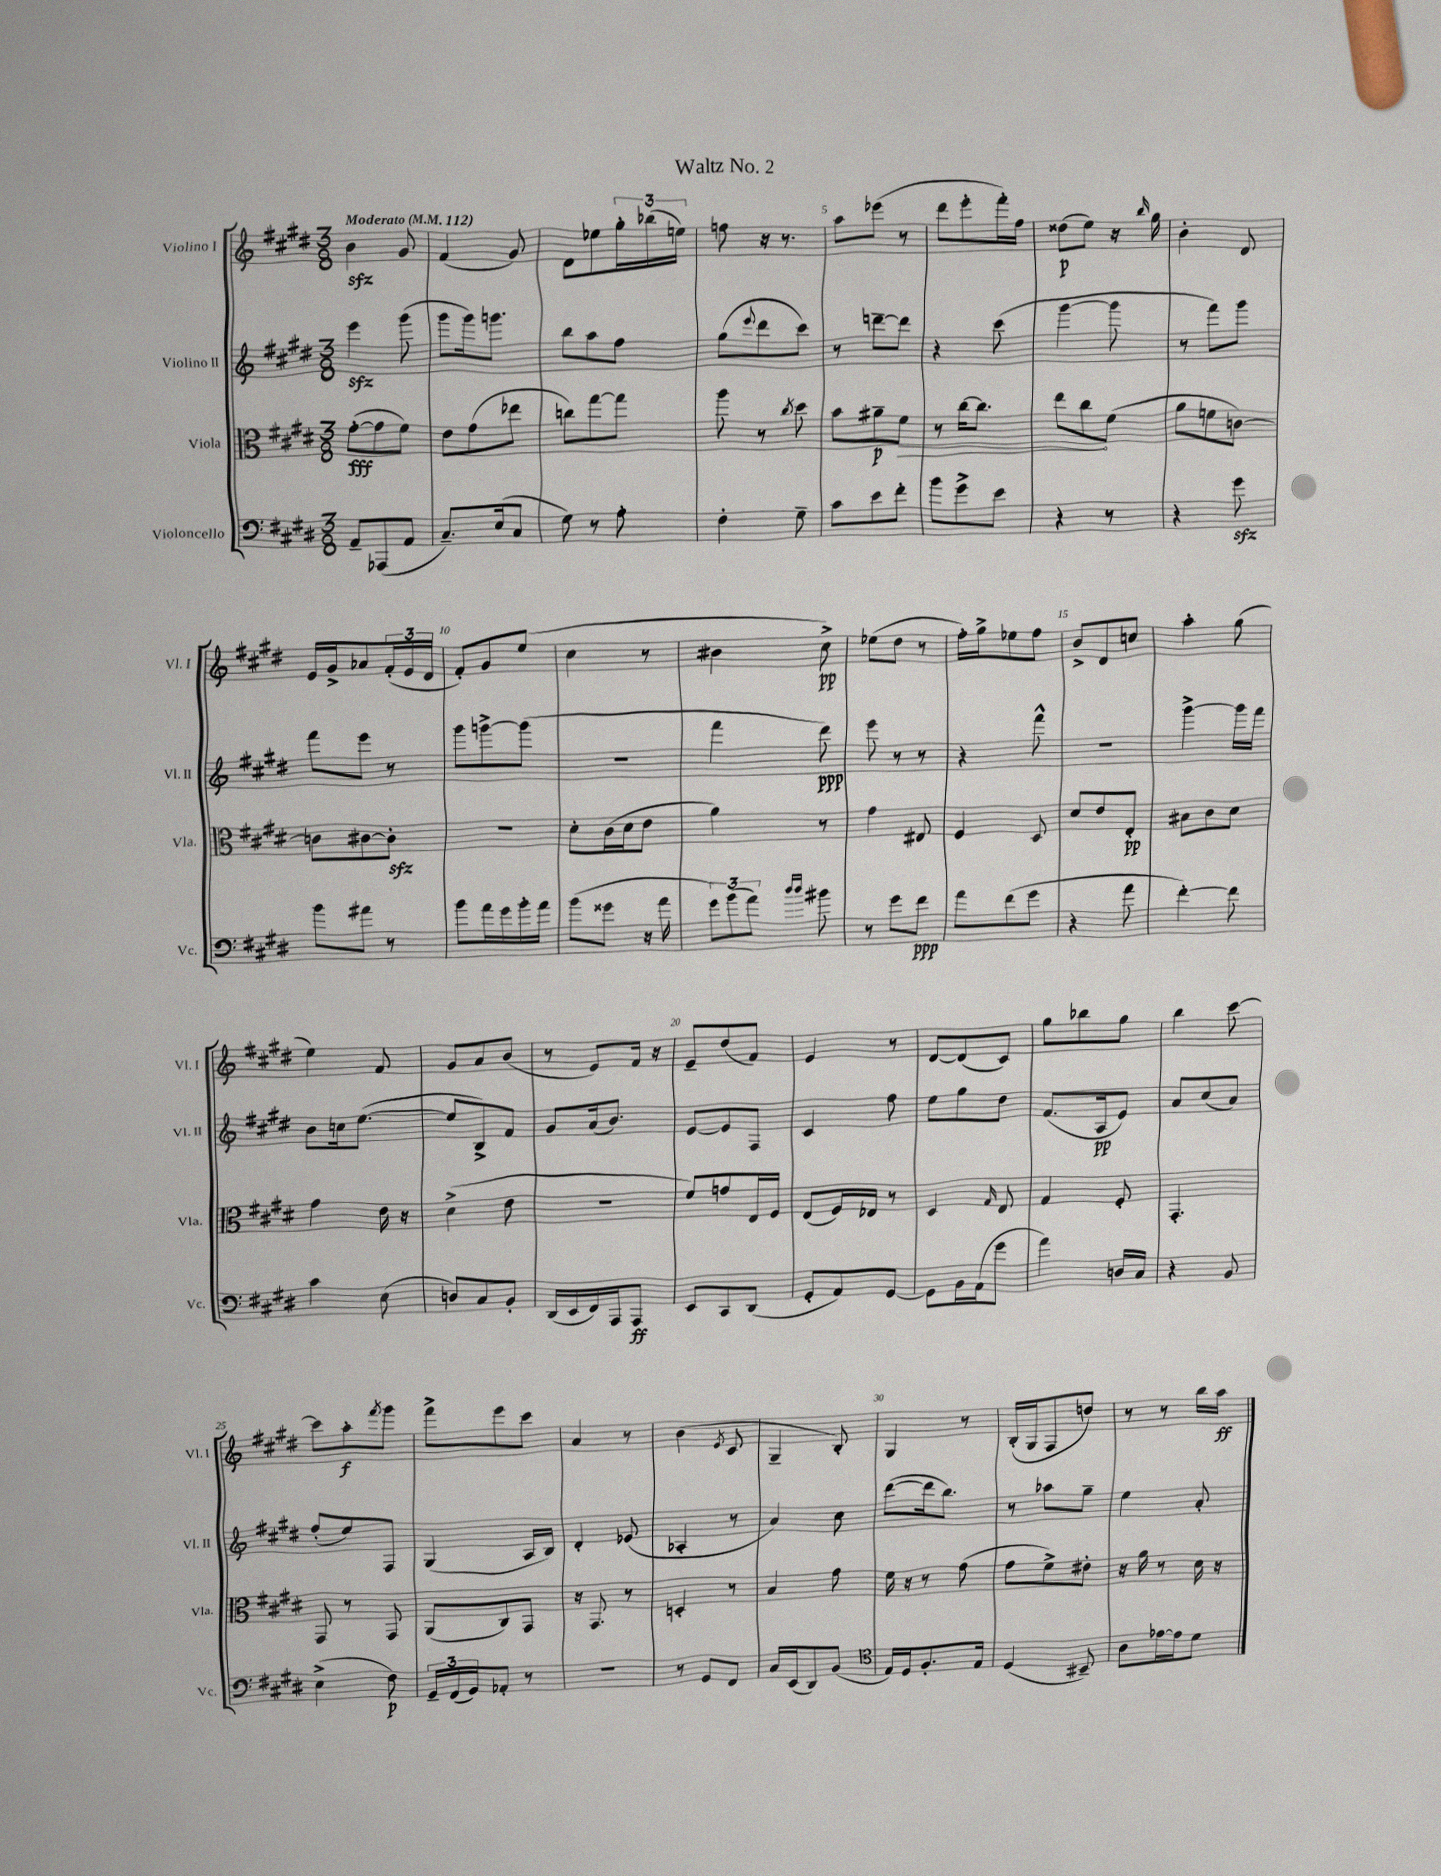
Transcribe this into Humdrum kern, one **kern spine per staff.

**kern	**dynam	**kern	**dynam	**kern	**dynam	**kern	**dynam
*part4	*part4	*part3	*part3	*part2	*part2	*part1	*part1
*staff4	*staff4	*staff3	*staff3	*staff2	*staff2	*staff1	*staff1
*I"Violoncello	*	*I"Viola	*	*I"Violino II	*	*I"Violino I	*
*I'Vc.	*	*I'Vla.	*	*I'Vl. II	*	*I'Vl. I	*
*clefF4	*	*clefC3	*	*clefG2	*	*clefG2	*
*k[f#c#g#d#]	*	*k[f#c#g#d#]	*	*k[f#c#g#d#]	*	*k[f#c#g#d#]	*
*M3/8	*	*M3/8	*	*M3/8	*	*M3/8	*
*MM112	*	*MM112	*	*MM112	*	*MM112	*
=1	=1	=1	=1	=1	=1	=1	=1
!	!	!	!	!	!	!LO:TX:a:B:t=Moderato	!
8AA~/L	.	([8g#'\L	fff	4eeezz\	.	4bzz\	.
(8AAA-X/	.	8g#\]	.	.	.	.	.
8AA/J	.	8f#\J)	.	(8ggg#\	.	8g#/	.
=2	=2	=2	=2	=2	=2	=2	=2
8.C#~/L)	.	8e\L	.	8ggg#\L	.	(4f#/	.
.	.	(8g#\	.	16ggg#\k)	.	.	.
(16E/k	.	.	.	8.gggn\J	.	.	.
8C#/J	.	8ee-X\J	.	.	.	8g#/)	.
=3	=3	=3	=3	=3	=3	=3	=3
8G#\)	.	8ccn\L)	.	8bb\L	.	8d#\L	.
8r	.	[8gg#\	.	8aa\	.	8ee-X\	.
8A'\	.	8gg#\J]	.	8ff#\J	.	24gg#'\L	.
.	.	.	.	.	.	(24bb-X\	.
.	.	.	.	.	.	24een\JJ)	.
=4	=4	=4	=4	=4	=4	=4	=4
4F#'\	.	8aa\	.	(8gg#\L	.	8ffn\	.
.	.	.	.	8qqeee/	.	.	.
.	.	8r	.	8ddd#\	.	16r	.
.	.	.	.	.	.	8.r	.
.	.	8qcc#/	.	.	.	.	.
8G#~\	.	8dd#\	.	8ccc#\J)	.	.	.
=5	=5	=5	=5	=5	=5	=5	=5
8c#\L	.	8b\L	.	8r	.	8aa\L	.
8e\	.	8a#X~\	p	[8dddn~\L	.	(8eee-X\J	.
!	!	!	!LO:HP:b	!	!	!	!
8f#'\J	.	8f#\J	>	8ddd\J]	.	8r	.
=6	=6	=6	=6	=6	=6	=6	=6
8b\L	.	8r	.	4r	.	8ddd#\L	.
8g#^\	.	[16cc#\KL	.	.	.	8eee'\	.
.	.	8.cc#\J]	.	.	.	.	.
8e\J	.	.	.	(8ccc#\	.	16fff#'\L)	.
.	.	.	.	.	.	16ff#\JJ	.
=7	=7	=7	=7	=7	=7	=7	=7
4r	.	8ee\L	.	[4ggg#\	.	(8dd##X\L	p
.	.	8cc#\	.	.	.	8ee\J)	.
8r	.	(8f#\J	]	8ggg#\]	.	16r	.
.	.	.	.	.	.	16qqbb/	.
.	.	.	.	.	.	16gg#\	.
=8	=8	=8	=8	=8	=8	=8	=8
4r	.	8a\L	.	8r	.	4b'\	.
.	.	8fn\	.	8fff#\L)	.	.	.
8g#zz\	.	[8cn\J)	.	8ggg#\J	.	8d#/	.
!!LO:LB:g=z
=9	=9	=9	=9	=9	=9	=9	=9
8b\L	.	8cn\L]	.	8fff#\L	.	16e/LL	.
.	.	.	.	.	.	16g#^/J	.
8a#X\J	.	[8c#X\	.	8eee\J	.	8a-X/	.
8r	.	8c#zz'\J]	.	8r	.	(24f#'/L	.
.	.	.	.	.	.	24e/	.
.	.	.	.	.	.	24d#/JJ	.
=10	=10	=10	=10	=10	=10	=10	=10
8b\L	.	4.r	.	8ggg#\L	.	8f#'/L)	.
16a\L	.	.	.	[8gggn^\	.	8g#/	.
16g#\	.	.	.	.	.	.	.
16b'\	.	.	.	(8ggg\J]	.	(8ee/J	.
16a\JJ	.	.	.	.	.	.	.
=11	=11	=11	=11	=11	=11	=11	=11
(8b\L	.	8d#'\L	.	4.r	.	4cc#\	.
8g##X\J	.	(16c#\L	.	.	.	.	.
.	.	16d#\J	.	.	.	.	.
16r	.	8e\J	.	.	.	8r	.
16a\	.	.	.	.	.	.	.
=12	=12	=12	=12	=12	=12	=12	=12
12g#\L)	.	4a\)	.	4fff#\	.	4b#X\	.
(12b\	.	.	.	.	.	.	.
12a\J)	.	.	.	.	.	.	.
16qqdd#/LL	.	.	.	.	.	.	.
16qqdd#/JJ	.	.	.	.	.	.	.
8b#X\	.	8r	.	8ddd#\)	ppp	8cc#^\)	pp
=13	=13	=13	=13	=13	=13	=13	=13
8r	.	4g#\	.	8eee\	.	(8ee-X\L	.
8g#\L	.	.	.	8r	.	8dd#\J	.
8f#\J	ppp	8E#X/	.	8r	.	8r	.
=14	=14	=14	=14	=14	=14	=14	=14
8a\L	.	4F#/	.	4r	.	16ff#'\LL)	.
.	.	.	.	.	.	16gg#^\J	.
(8f#\	.	.	.	.	.	8ee-X\	.
8g#\J	.	8D#/	.	8fff#^^\	.	8ff#\J	.
=15	=15	=15	=15	=15	=15	=15	=15
4r	.	8d#/L	.	4.r	.	8b^/L	.
.	.	8e/	.	.	.	8d#/	.
8a\	.	8E'/J	pp	.	.	8ccn/J	.
=16	=16	=16	=16	=16	=16	=16	=16
[4f#'\)	.	8B#X\L	.	[4ggg#^\	.	4aa'\	.
.	.	8c#\	.	.	.	.	.
8f#\]	.	8d#\J	.	16ggg#\LL]	.	(8gg#\	.
.	.	.	.	16fff#\JJ	.	.	.
!!LO:LB:g=z
=17	=17	=17	=17	=17	=17	=17	=17
4c#\	.	4g#\	.	8b\L	.	4ee\)	.
.	.	.	.	16ccn\k	.	.	.
.	.	.	.	([8.ee\J	.	.	.
(8E\	.	16e\	.	.	.	8f#/	.
.	.	16r	.	.	.	.	.
=18	=18	=18	=18	=18	=18	=18	=18
8Dn/L)	.	(4d#^\	.	8ee/L]	.	8g#/L	.
8C#/	.	.	.	8B^/)	.	8a/	.
8BB'/J	.	8e\	.	8f#/J	.	(8b/J	.
=19	=19	=19	=19	=19	=19	=19	=19
(16DD#/LL	.	4.r	.	8g#/L	.	8r	.
16EE/	.	.	.	.	.	.	.
16FF#/)	.	.	.	(16a/k	.	8e/L)	.
16AAA/J	.	.	.	8.b/J)	.	.	.
8AAA/J	ff	.	.	.	.	16f#/Jk	.
.	.	.	.	.	.	16r	.
=20	=20	=20	=20	=20	=20	=20	=20
8EE/L	.	8f#/L)	.	[8e/L	.	8e~/L	.
8CC#/	.	8gn/	.	8e/]	.	(8dd#/	.
(8DD#/J	.	16E/L	.	8F#/J	.	8f#/J)	.
.	.	16F#/JJ	.	.	.	.	.
=21	=21	=21	=21	=21	=21	=21	=21
8GG#'/L	.	(8E/L	.	4c#/	.	4e/	.
8AA/)	.	16F#/L)	.	.	.	.	.
.	.	16E-X/JJ	.	.	.	.	.
[8GG#/J	.	8r	.	8ff#\	.	8r	.
=22	=22	=22	=22	=22	=22	=22	=22
8GG#\L]	.	4D#/	.	8ee\L	.	[8d#/L	.
16BB\L	.	.	.	8gg#\	.	(8d#/]	.
(16AA\J	.	.	.	.	.	.	.
.	.	16qqG#/	.	.	.	.	.
8g#\J	.	8E/	.	8dd#\J	.	8c#/J)	.
=23	=23	=23	=23	=23	=23	=23	=23
4a\)	.	4G#/	.	(8.f#/L	.	8gg#\L	.
.	.	.	.	.	.	8bb-X\	.
.	.	.	.	16A/k	pp	.	.
16Dn/LL	.	8F#'/	.	8e/J)	.	8gg#\J	.
16C#/JJ	.	.	.	.	.	.	.
=24	=24	=24	=24	=24	=24	=24	=24
4r	.	4.GG#'/	.	8a/L	.	4bb\	.
.	.	.	.	(8cc#/	.	.	.
8BB/	.	.	.	8a/J)	.	[8ccc#\	.
!!LO:LB:g=z
=25	=25	=25	=25	=25	=25	=25	=25
(4E^\	.	8GG#/	.	(8ff#'/L	.	8ccc#\L]	.
.	.	8r	.	8ee/)	.	8aa'\	f
.	.	.	.	.	.	8qfff#/	.
8F#\)	p	8GG#/	.	8F#/J	.	8ggg#\J	.
=26	=26	=26	=26	=26	=26	=26	=26
24GG#~/LL	.	(8AA/L	.	(4G#/	.	8fff#^\L	.
(24FF#/	.	.	.	.	.	.	.
24GG#/J)	.	.	.	.	.	.	.
8AA-X'/J	.	8C#/)	.	.	.	8eee\	.
8r	.	8GG#/J	.	16A/LL	.	8ccc#\J	.
.	.	.	.	16B/JJ)	.	.	.
=27	=27	=27	=27	=27	=27	=27	=27
4.r	.	16r	.	4d#'/	.	4a/	.
.	.	8.GG#/	.	.	.	.	.
.	.	8r	.	(8e-X/	.	8r	.
=28	=28	=28	=28	=28	=28	=28	=28
8r	.	4Dn'/	.	4A-X'/	.	(4b\	.
8GG#/L	.	.	.	.	.	.	.
.	.	.	.	.	.	8qe/	.
8FF#/J	.	8r	.	8r	.	8c#/	.
=29	=29	=29	=29	=29	=29	=29	=29
16C#/LL	.	4B/	.	4a/)	.	4G#~/	.
(16EE/J	.	.	.	.	.	.	.
8DD#/)	.	.	.	.	.	.	.
(8BB/J	.	8g#\	.	8cc#\	.	8B'/)	.
=30	=30	=30	=30	=30	=30	=30	=30
*clefC4	*	*	*	*	*	*	*
16E/LL)	.	16f#\	.	([8ddd#\L	.	4G#/	.
16D#/J	.	16r	.	.	.	.	.
8.F#'/	.	8r	.	16ddd#\k]	.	.	.
.	.	.	.	8.bb\J)	.	.	.
.	.	(8g#\	.	.	.	8r	.
16E/Jk	.	.	.	.	.	.	.
=31	=31	=31	=31	=31	=31	=31	=31
(4D#/	.	8g#\L	.	8r	.	(16B'/LL	.
.	.	.	.	.	.	16G#/J	.
.	.	8f#^\)	.	8aa-X\L	.	8F#/	.
8BB#X~/)	.	8e#X'\J	.	8gg#~\J	.	8ddn/J)	.
=32	=32	=32	=32	=32	=32	=32	=32
8A\L	.	16r	.	4ee\	.	8r	.
.	.	16a\	.	.	.	.	.
[16e-X\L	.	8r	.	.	.	8r	.
16e-\J]	.	.	.	.	.	.	.
8d#\J	.	16d#\	.	8a'/	.	16bb\LL	.
.	.	16r	.	.	.	16aa\JJ	ff
==	==	==	==	==	==	==	==
*-	*-	*-	*-	*-	*-	*-	*-
